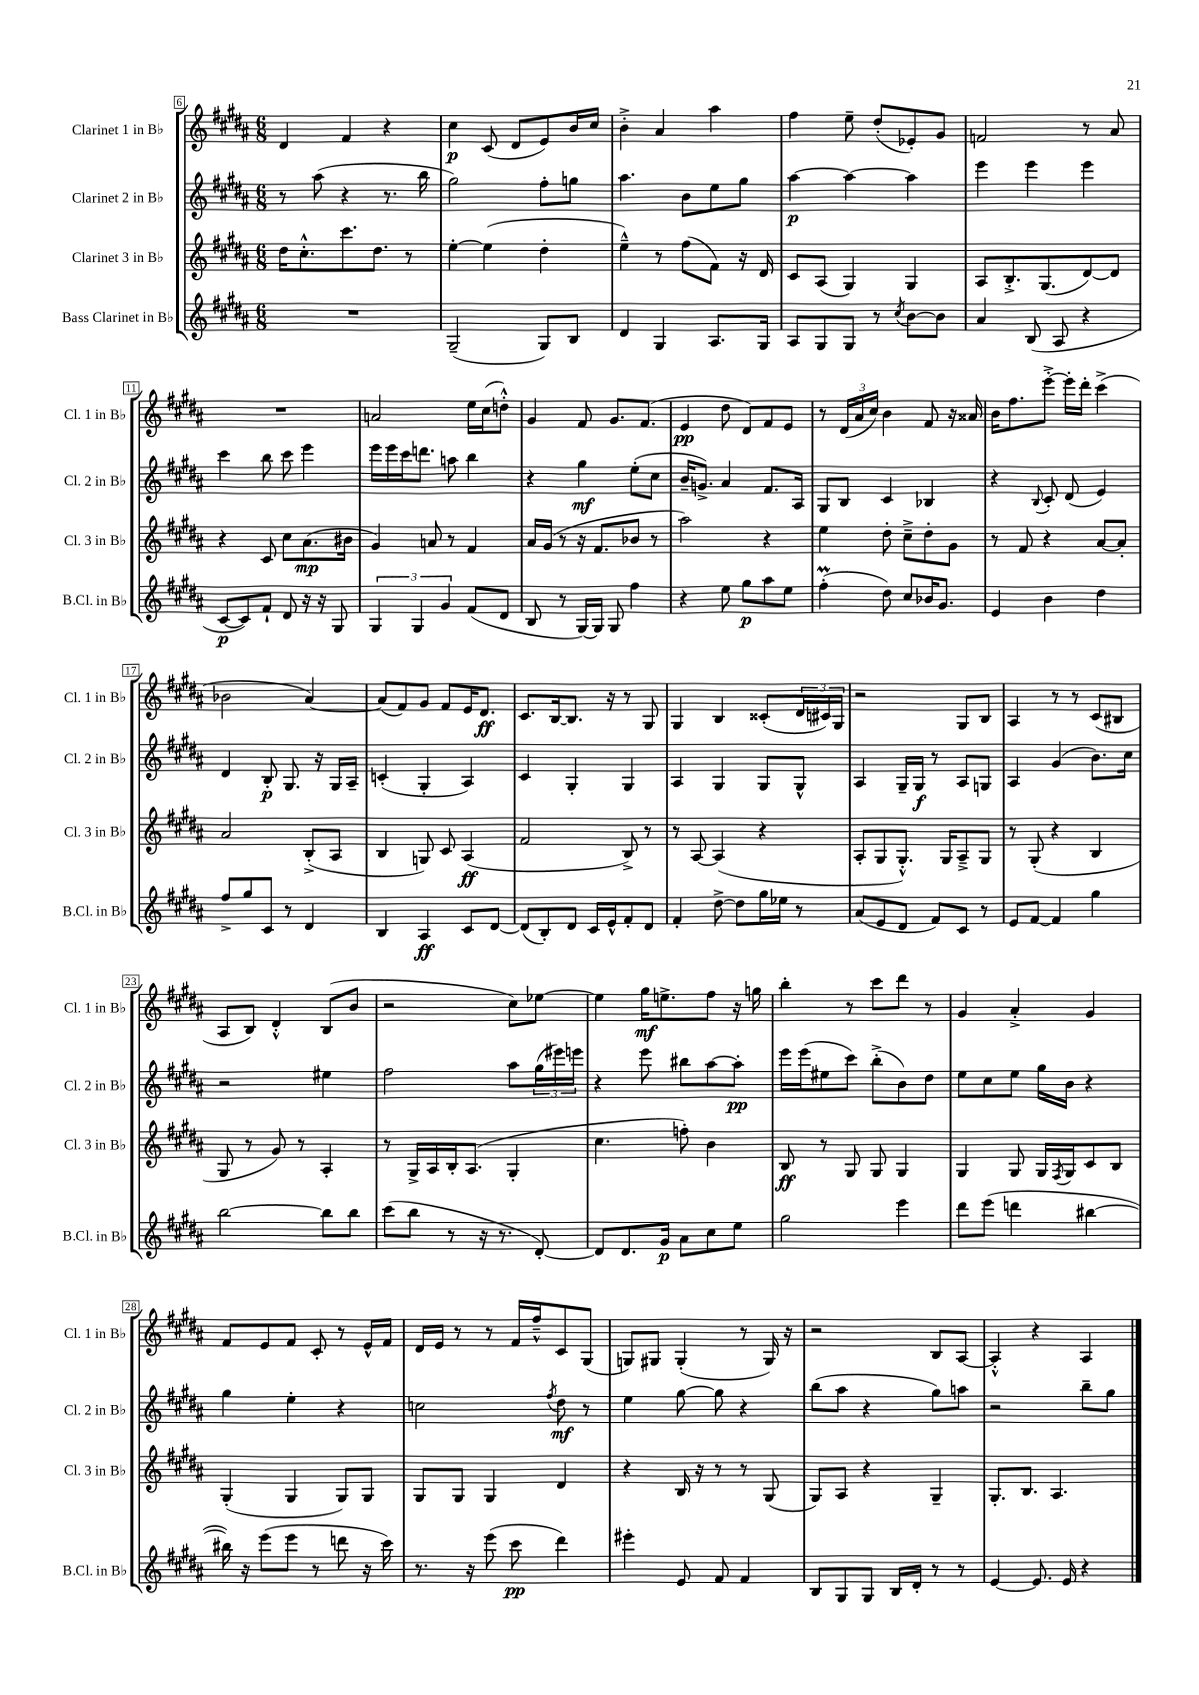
<<
\new StaffGroup <<
\new Staff = "s0" \with { instrumentName = "Clarinet 1 in Bb" shortInstrumentName = "Cl. 1 in Bb" } {
    \clef treble \key b \major \numericTimeSignature \time 6/8
    dis'4 fis'4 r4 |
    cis''4\p cis'8( dis'8 e'8) b'16 cis''16 |
    b'4-.-> ais'4 ais''4 |
    fis''4 e''8-- dis''8-.( ees'8-.) gis'8 |
    f'2 r8 ais'8 |
    R2. |
    a'2 e''16 cis''16( d''8-.-^) |
    gis'4 fis'8 gis'8. fis'8.( |
    e'4\pp dis''8 dis'8) fis'8 e'8 |
    r8 \tuplet 3/2 { dis'16( ais'16 cis''16) } b'4 fis'8 r16 aisis'16 |
    b'16 fis''8. e'''8~-.-> e'''16-. dis'''16-. cis'''4->( |
    bes'2 ais'4~) |
    ais'8( fis'8) gis'8 fis'8 e'16 dis'8.\ff |
    cis'8. b16~ b8. r16 r8 gis8 |
    gis4 b4 cisis'8-.( \tuplet 3/2 { dis'16 cis'16) gis16 } |
    r2 gis8 b8 |
    ais4 r8 r8 cis'8( bis8 |
    ais8 b8) dis'4-.-^ b8( b'8 |
    r2 cis''8) ees''8~ |
    ees''4 gis''16\mf e''8.-> fis''8 r16 g''16 |
    b''4-. r8 cis'''8 dis'''8 r8 |
    gis'4 ais'4-.-> gis'4 |
    fis'8 e'8 fis'8 cis'8-. r8 e'16-^ fis'16 |
    dis'16 e'16 r8 r8 fis'16 fis''16---^ cis'8 gis8( |
    g8) gis8 gis4-.( r8 gis16) r16 |
    r2 b8 ais8~ |
    ais4-.-^ r4 ais4 \bar "|." |
}
\new Staff = "s1" \with { instrumentName = "Clarinet 2 in Bb" shortInstrumentName = "Cl. 2 in Bb" } {
    \clef treble \key b \major \numericTimeSignature \time 6/8
    r8 ais''8( r4 r8. b''16 |
    gis''2) fis''8-. g''8 |
    ais''4. b'8 e''8 gis''8 |
    ais''4~\p ais''4~ ais''4 |
    e'''4 e'''4 e'''4 |
    cis'''4 b''8 cis'''8 e'''4 |
    e'''16 e'''16 cis'''16 d'''8. a''8 b''4 |
    r4 gis''4\mf e''8-.( cis''8 |
    b'16-- g'8.->) ais'4 fis'8. ais16 |
    gis8 b8 cis'4 bes4 |
    r4 \appoggiatura { b8 } cis'8-. dis'8( e'4) |
    dis'4 b8-.\p gis8. r16 gis16 ais16-- |
    c'4-.( gis4-. ais4) |
    cis'4 gis4-. gis4 |
    ais4 gis4 gis8 gis8-^ |
    ais4 gis16-- gis16\f r8 ais8 g8 |
    ais4 gis'4( b'8.) cis''16 |
    r2 eis''4 |
    fis''2 ais''8 \tuplet 3/2 { gis''16( eis'''16) e'''16 } |
    r4 e'''8 bis''8 ais''8~ ais''8-.\pp |
    e'''16 e'''16( eis''8 cis'''8) b''8-.->( b'8) dis''8 |
    e''8 cis''8 e''8 gis''16 b'16 r4 |
    gis''4 e''4-. r4 |
    c''2 \acciaccatura { fis''8 } dis''8\mf r8 |
    e''4 gis''8~ gis''8 r4 |
    b''8( ais''8 r4 gis''8) a''8 |
    r2 b''8-- gis''8 \bar "|." |
}
\new Staff = "s2" \with { instrumentName = "Clarinet 3 in Bb" shortInstrumentName = "Cl. 3 in Bb" } {
    \clef treble \key b \major \numericTimeSignature \time 6/8
    dis''16 cis''8.-.-^ cis'''8. dis''8. r8 |
    e''4~-. e''4( dis''4-. |
    e''4---^) r8 fis''8( fis'8) r16 dis'16 |
    cis'8 ais8( gis4) gis4 |
    ais8 b8.-.-> gis8.( dis'8~) dis'8 |
    r4 cis'8 cis''8 ais'8.\mp( bis'16 |
    gis'4) a'8 r8 fis'4 |
    ais'16 gis'16( r8 r16 fis'8. bes'8 r8 |
    ais''2) r4 |
    e''4 dis''8-. cis''8---> dis''8-. gis'8 |
    r8 fis'8 r4 ais'8~ ais'8-. |
    ais'2 b8-.->( ais8 |
    b4 g8) cis'8 ais4\ff( |
    fis'2 b8->) r8 |
    r8 ais8~ ais4( r4 |
    ais8-. gis8 gis8.-.-^) gis16 ais8---> gis8 |
    r8 gis8-.( r4 b4 |
    gis8 r8 gis'8) r8 ais4-. |
    r8 gis16-> ais16 b16-. ais8.( gis4-. |
    cis''4. f''8-.) b'4 |
    b8\ff r8 gis8 gis8 gis4 |
    gis4 gis8 gis16 \acciaccatura { fis8 } gis16 cis'8 b8 |
    gis4-.( gis4 gis8) gis8 |
    gis8 gis8 gis4 dis'4 |
    r4 b16 r16 r8 r8 gis8( |
    gis8) ais8 r4 gis4-- |
    gis8.-. b8. ais4. \bar "|." |
}
\new Staff = "s3" \with { instrumentName = "Bass Clarinet in Bb" shortInstrumentName = "B.Cl. in Bb" } {
    \clef treble \key b \major \numericTimeSignature \time 6/8
    R2. |
    gis2--( gis8) b8 |
    dis'4 gis4 ais8. gis16 |
    ais8 gis8 gis8 r8 \acciaccatura { cis''8 } b'8~ b'8 |
    ais'4 b8( ais8 r4 |
    cis'8~\p cis'8) fis'8-! dis'8 r16 r16 gis8 |
    \tuplet 3/2 { gis4 gis4 gis'4 } fis'8( dis'8 |
    b8 r8 gis16~) gis16 gis8 fis''4 |
    r4 e''8 gis''8\p ais''8 e''8 |
    fis''4-.\prall( dis''8) cis''8 bes'16 gis'8. |
    e'4 b'4 dis''4 |
    fis''8-> gis''8 cis'8 r8 dis'4 |
    b4 ais4\ff cis'8 dis'8~ |
    dis'8( b8-.) dis'8 cis'16 e'16-^ fis'8-. dis'8 |
    fis'4-. dis''8~-> dis''8 gis''16 ees''16 r8 |
    ais'8( e'8 dis'8 fis'8) cis'8 r8 |
    e'8 fis'8~ fis'4 gis''4 |
    b''2~ b''8 b''8 |
    cis'''8( b''8 r8 r16 r8. dis'8~-.) |
    dis'8 dis'8. gis'16\p ais'8 cis''8 e''8 |
    gis''2 e'''4 |
    dis'''8 e'''8( d'''4 bis''4~ |
    bis''16) r16 e'''8( e'''8 r8 d'''8 r16 cis'''16) |
    r8. r16 e'''8( cis'''8\pp dis'''4) |
    eis'''4-. e'8 fis'8 fis'4 |
    b8 gis8 gis8 b16 dis'16-. r8 r8 |
    e'4~ e'8. e'16 r4 \bar "|." |
}
>>
>>
\layout { \context { \Score currentBarNumber = #6 \override BarNumber.stencil = #(make-stencil-boxer 0.1 0.3 ly:text-interface::print) } }
